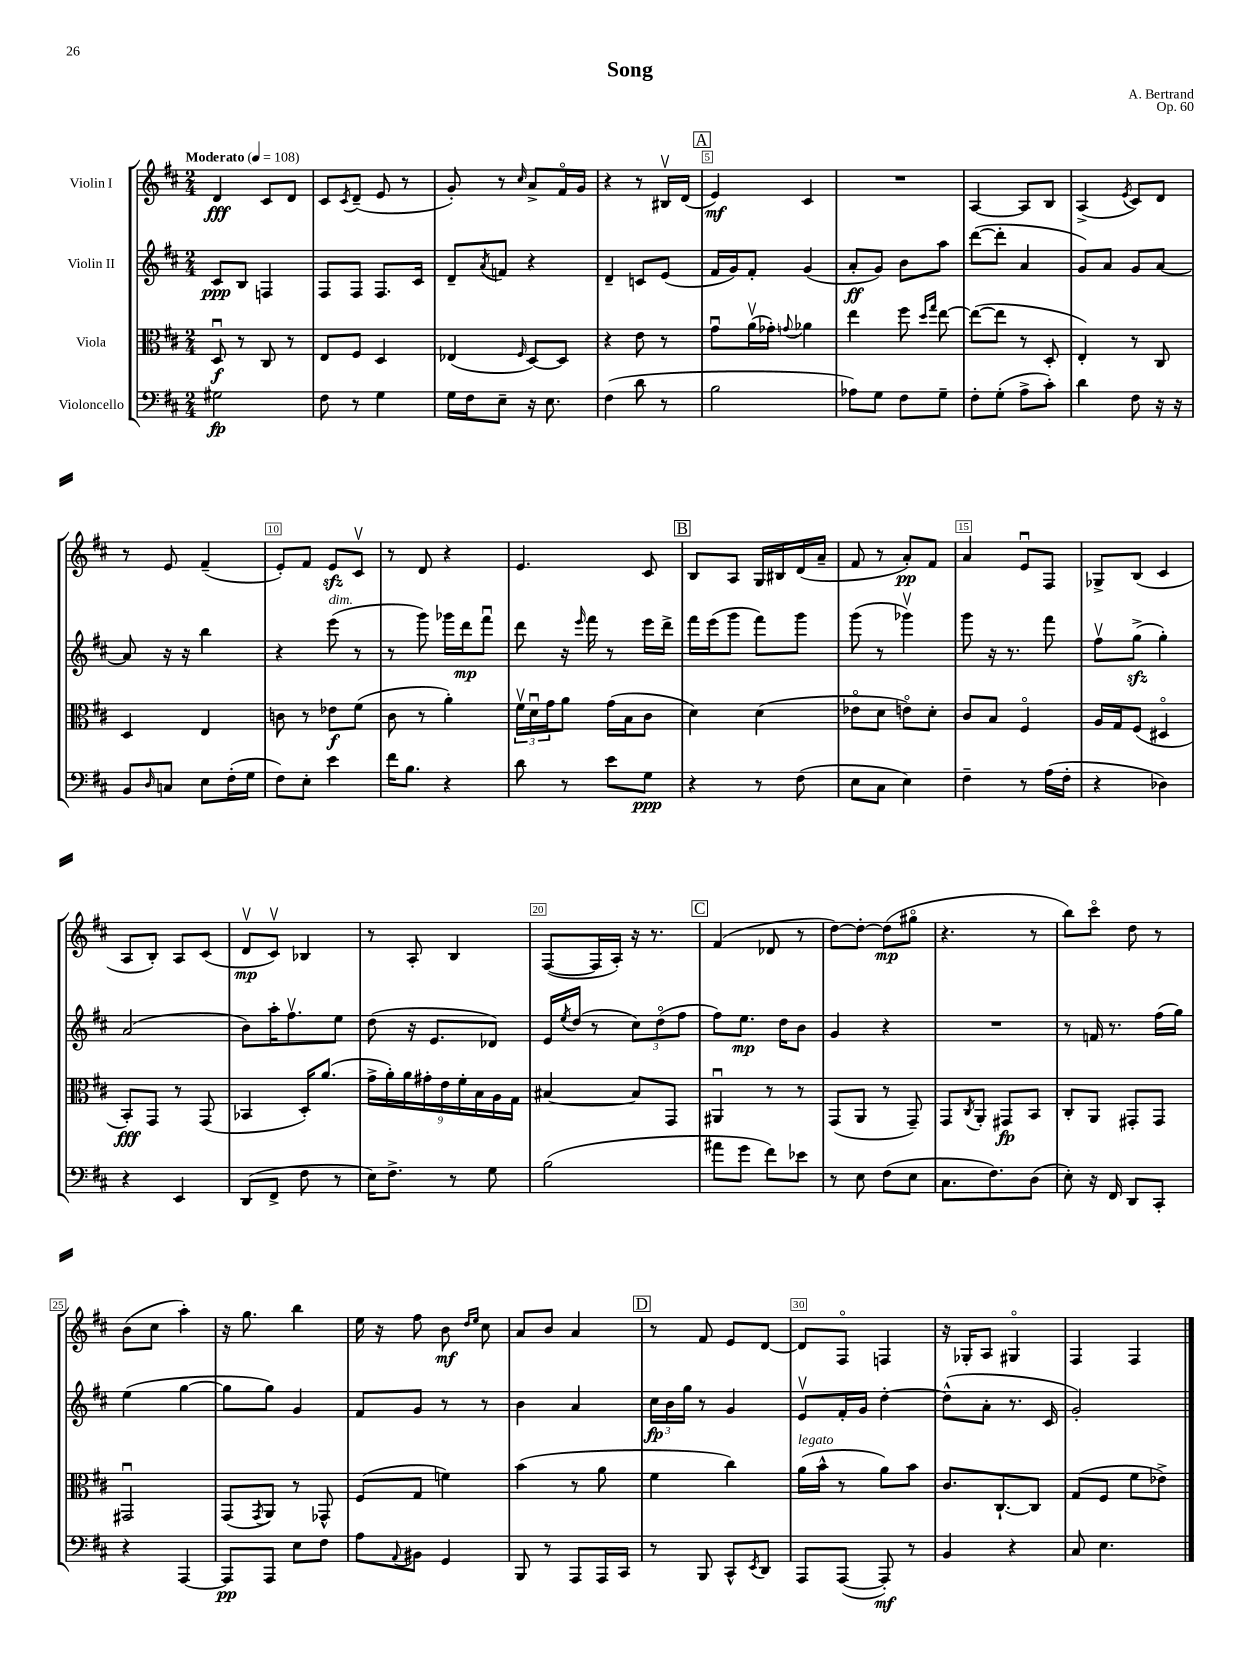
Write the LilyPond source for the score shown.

\header { title = "Song" composer = "A. Bertrand" opus = "Op. 60" }
<<
\new StaffGroup <<
\new Staff = "s0" \with { instrumentName = "Violin I" } {
    \clef treble \key d \major \numericTimeSignature \time 2/4 \tempo "Moderato" 4 = 108
    d'4\fff cis'8 d'8 |
    cis'8 \acciaccatura { cis'8 } d'8--( e'8 r8 |
    g'8-.) r8 \grace { cis''16 } a'8-> fis'16\flageolet g'16 |
    r4 r8 bis16\upbow d'16( |
    \mark \markup { \box "A" } e'4\mf) cis'4 |
    R2 |
    a4~ a8 b8 |
    a4->( \acciaccatura { e'8 } cis'8) d'8 |
    r8 e'8 fis'4--( |
    e'8-.) fis'8 e'8\sfz cis'8\upbow |
    r8 d'8 r4 |
    e'4. cis'8 |
    \mark \markup { \box "B" } b8 a8 g16 bis16 d'16( a'16-- |
    fis'8 r8 a'8-.\pp) fis'8 |
    a'4 e'8\downbow fis8 |
    ges8-> b8( cis'4 |
    a8 b8-.) a8 cis'8( |
    d'8\upbow\mp cis'8\upbow) bes4 |
    r8 a8-. b4 |
    fis8~( fis16 a16-.) r16 r8. |
    \mark \markup { \box "C" } fis'4( des'8 r8 |
    d''8~) d''8~-. d''8\mp( gis''8\flageolet |
    r4. r8 |
    b''8) cis'''8\flageolet d''8 r8 |
    b'8( cis''8 a''4-.) |
    r16 g''8. b''4 |
    e''16 r16 fis''8 b'8\mf \grace { d''16 e''16 } cis''8 |
    a'8 b'8 a'4 |
    \mark \markup { \box "D" } r8 fis'8 e'8 d'8~ |
    d'8 fis8\flageolet f4 |
    r16 ges16-. a8 gis4\flageolet |
    fis4 fis4 \bar "|." |
}
\new Staff = "s1" \with { instrumentName = "Violin II" } {
    \clef treble \key d \major \numericTimeSignature \time 2/4
    cis'8\ppp b8 f4 |
    fis8 fis8 fis8. cis'16 |
    d'8-- \acciaccatura { a'8 } f'8 r4 |
    d'4-- c'8 e'8( |
    \mark \markup { \box "A" } fis'16 g'16) fis'8-. g'4( |
    a'8-.\ff g'8) b'8 a''8 |
    d'''8~( d'''8-. a'4 |
    g'8) a'8 g'8 a'8~ |
    a'8 r16 r16 b''4 |
    r4 e'''8^\markup { \italic "dim." }( r8 |
    r8 g'''8) ges'''16 d'''16\mp fis'''8\downbow |
    d'''8 r16 \grace { e'''16 } fis'''16 r8 e'''16 d'''16-> |
    \mark \markup { \box "B" } fis'''16 e'''16( g'''8 fis'''8) g'''8 |
    g'''8( r8 ges'''4\upbow) |
    g'''8 r16 r8. fis'''8 |
    fis''8\upbow g''8->\sfz( g''4-.) |
    a'2( |
    b'8) a''16-. fis''8.\upbow e''8 |
    d''8( r16 e'8. des'8) |
    e'16 \acciaccatura { e''8 } d''16( r8 \tuplet 3/2 { cis''8) d''8\flageolet( fis''8 } |
    \mark \markup { \box "C" } fis''8) e''8.\mp d''16 b'8 |
    g'4 r4 |
    R2 |
    r8 f'16 r8. fis''16( g''16) |
    e''4( g''4~ |
    g''8 g''8) g'4 |
    fis'8 g'8 r8 r8 |
    b'4 a'4 |
    \mark \markup { \box "D" } \tuplet 3/2 { cis''16\fp b'16 g''16 } r8 g'4 |
    e'8\upbow fis'16-. g'16 d''4~-. |
    d''8-^( a'8-. r8. cis'16 |
    g'2-.) \bar "|." |
}
\new Staff = "s2" \with { instrumentName = "Viola" } {
    \clef alto \key d \major \numericTimeSignature \time 2/4
    d8\downbow\f r8 cis8 r8 |
    e8 fis8 d4 |
    ees4( \grace { fis16 } d8~) d8 |
    r4 e'8 r8 |
    \mark \markup { \box "A" } g'8\downbow a'16\upbow( ges'16-.) \appoggiatura { g'8 } aes'4 |
    e''4 fis''8 \grace { d''16 g''16 } e''8~ |
    e''8~( e''8 r8 d8-. |
    e4-.) r8 cis8 |
    d4 e4 |
    c'8 r8 ees'8\f fis'8( |
    cis'8 r8 a'4-.) |
    \tuplet 3/2 { fis'16\upbow d'16\downbow g'16 } a'8 g'16( b16 cis'8 |
    \mark \markup { \box "B" } d'4) d'4( |
    ees'8\flageolet d'8 e'8\flageolet) d'8-. |
    cis'8 b8 fis4\flageolet |
    a16 g16 fis8( dis4\flageolet |
    b,8-.\fff) g,8 r8 g,8( |
    bes,4 d16-.) a'8.( |
    \tuplet 9/8 { g'16-> a'16-.) a'16 gis'16-. e'16 fis'16-. b16 a16 g16 } |
    bis4~ bis8 g,8 |
    \mark \markup { \box "C" } ais,4\downbow r8 r8 |
    g,8( a,8 r8 g,8--) |
    g,8 \acciaccatura { cis8 } a,8-. gis,8\fp b,8 |
    cis8-. a,8 gis,8-. gis,8 |
    gis,2\downbow |
    g,8( \acciaccatura { g,8 } a,8) r8 ges,8-^ |
    fis8( g8 f'4) |
    b'4( r8 a'8 |
    \mark \markup { \box "D" } fis'4 cis''4) |
    a'16^\markup { \italic "legato" }( b'16-^ r8 a'8) b'8 |
    cis'8. cis8.~-! cis8 |
    g8( fis8 fis'8 ees'8->) \bar "|." |
}
\new Staff = "s3" \with { instrumentName = "Violoncello" } {
    \clef bass \key d \major \numericTimeSignature \time 2/4
    gis2\fp |
    fis8 r8 g4 |
    g16 fis16 e8-- r16 e8. |
    fis4( d'8 r8 |
    \mark \markup { \box "A" } b2 |
    aes8) g8 fis8 g8-- |
    fis8-. g8-.( a8-> cis'8-.) |
    d'4 fis8 r16 r16 |
    b,8 \grace { d16 } c8 e8 fis16-.( g16 |
    fis8) e8-. e'4 |
    fis'16 b8. r4 |
    d'8 r8 e'8 g8\ppp |
    \mark \markup { \box "B" } r4 r8 fis8( |
    e8 cis8 e4) |
    fis4-- r8 a16( fis16-. |
    r4 des4) |
    r4 e,4 |
    d,8( fis,8-> fis8 r8 |
    e16) fis8.-> r8 g8 |
    b2( |
    \mark \markup { \box "C" } ais'8 g'8 fis'8) ees'8 |
    r8 e8 fis8( e8 |
    cis8. fis8.) d8( |
    e8-.) r16 fis,16 d,8 cis,8-. |
    r4 a,,4~ |
    a,,8\pp a,,8 e8 fis8 |
    a8 \appoggiatura { a,8 } bis,8 g,4 |
    b,,8 r8 a,,8 a,,16 cis,16 |
    \mark \markup { \box "D" } r8 b,,8 cis,8-^ \acciaccatura { e,8 } d,8 |
    a,,8 a,,8~( a,,8-.\mf) r8 |
    b,4 r4 |
    cis8 e4. \bar "|." |
}
>>
>>
\layout { \context { \Score \override BarNumber.break-visibility = ##(#f #t #t) barNumberVisibility = #(every-nth-bar-number-visible 5) \override BarNumber.stencil = #(make-stencil-boxer 0.1 0.3 ly:text-interface::print) } }
